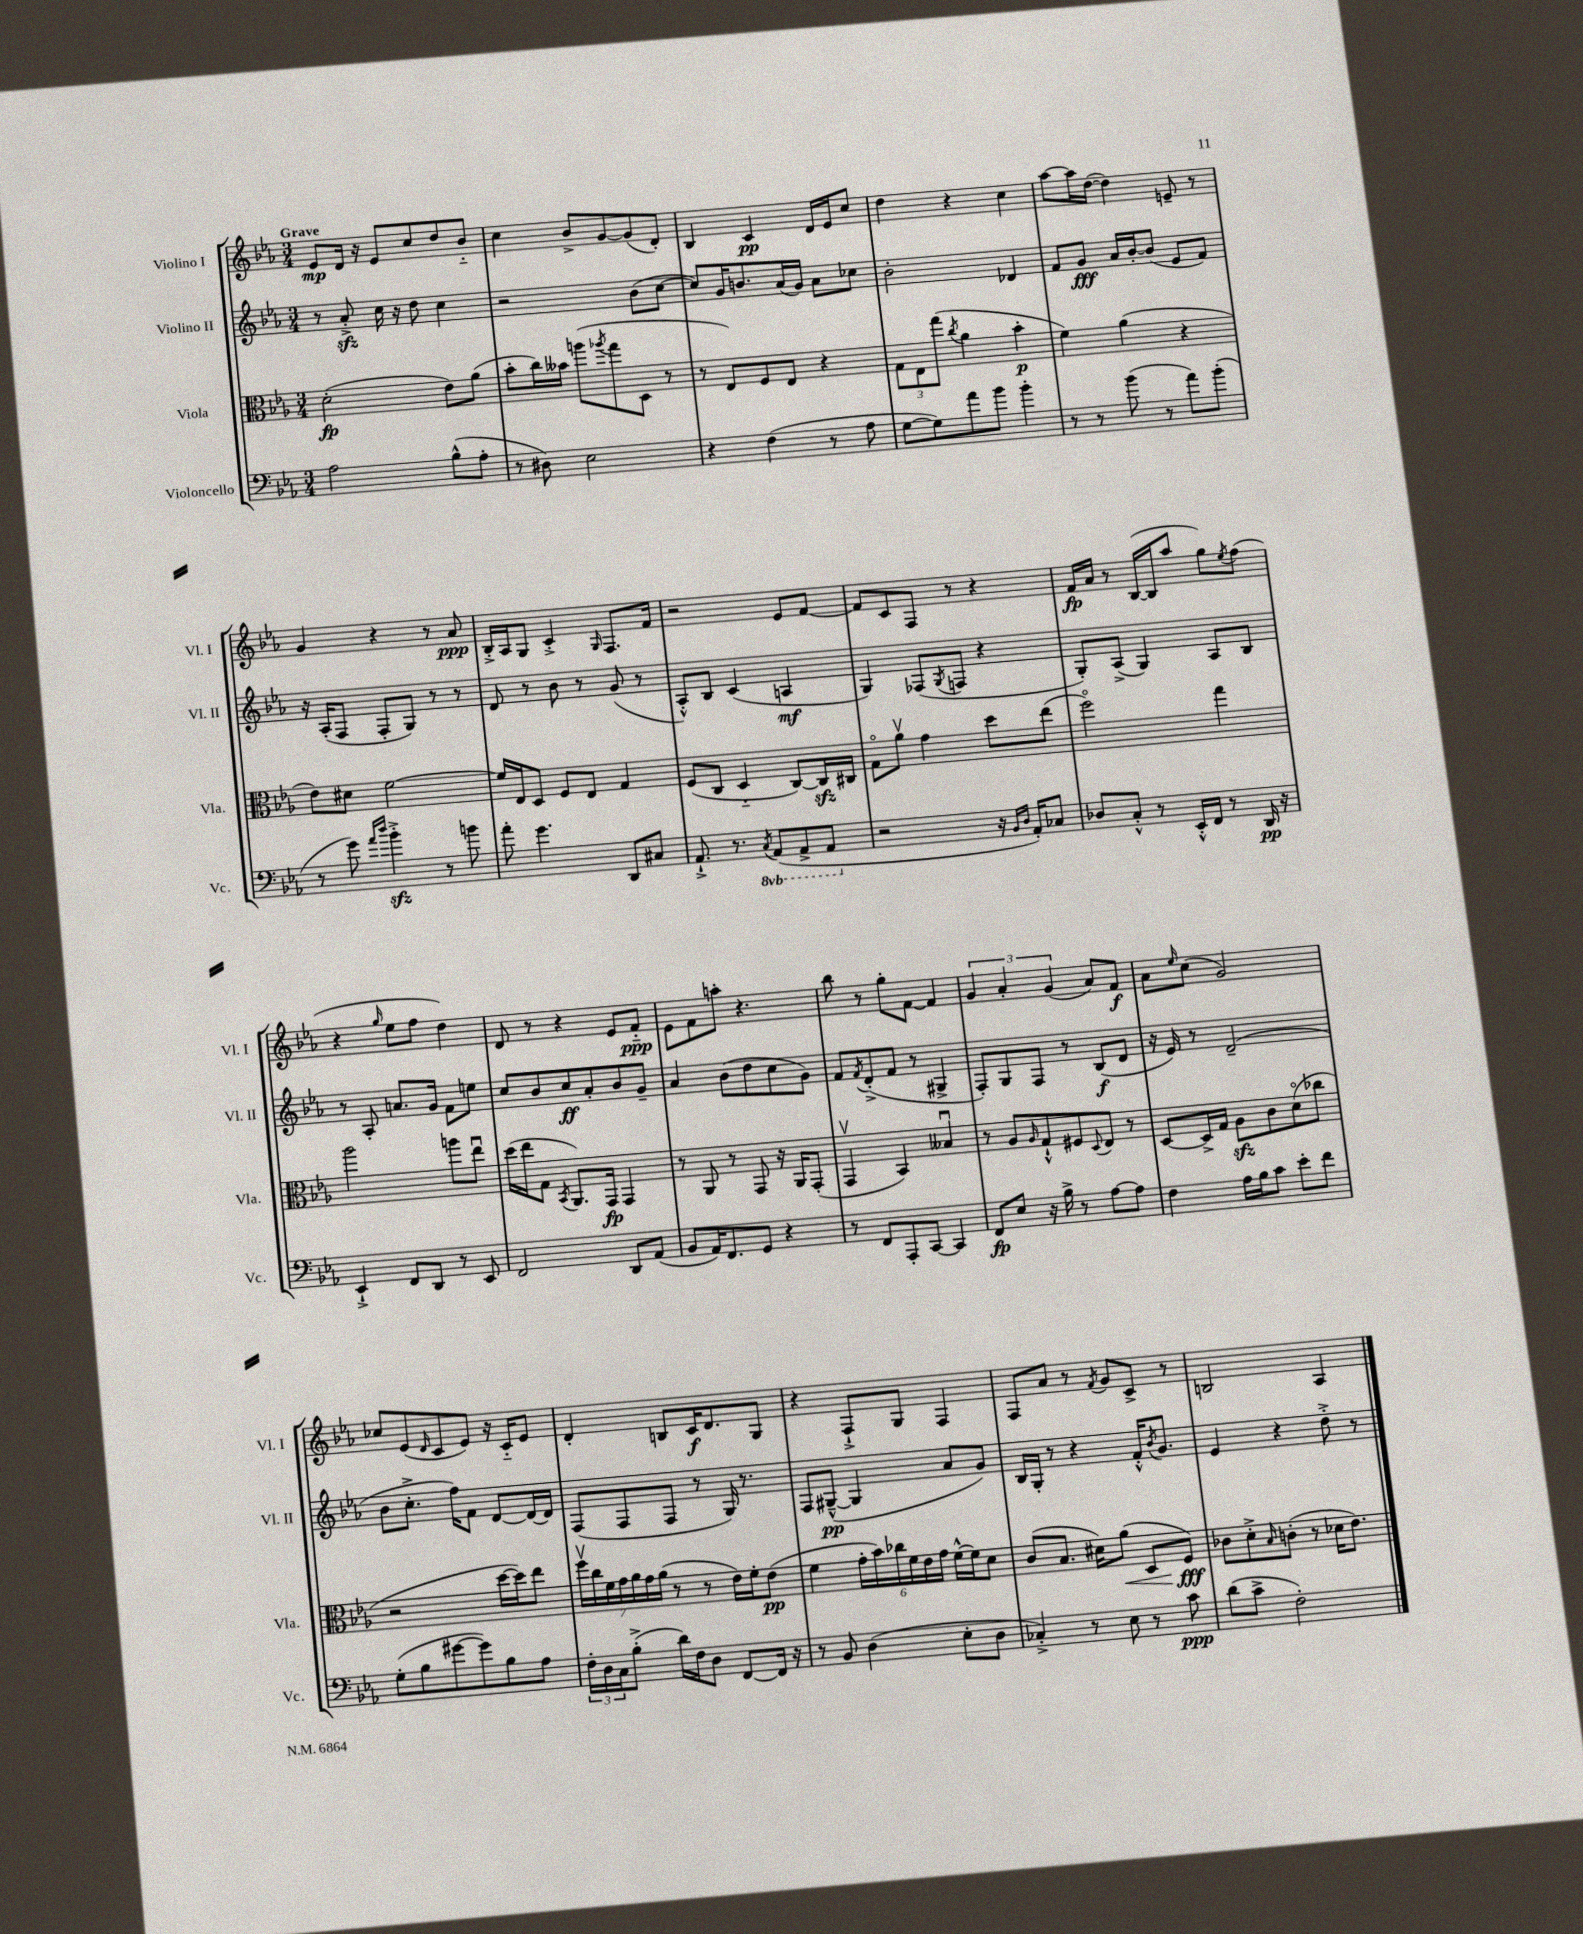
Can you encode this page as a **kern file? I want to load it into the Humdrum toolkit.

**kern	**kern	**kern	**kern
*staff4	*staff3	*staff2	*staff1
*clefF4	*clefC3	*clefG2	*clefG2
*k[b-e-a-]	*k[b-e-a-]	*k[b-e-a-]	*k[b-e-a-]
*M3/4	*M3/4	*M3/4	*M3/4
2A-	(2d'	8r	8e-
.	.	8a-'^	16d
.	.	.	16r
.	.	16cc	8e-
.	.	16r	.
.	.	8dd	8cc
(8B-^^	8e-)	4cc	8dd
8A-'	(8a-	.	8b-'~
=	=	=	=
8r	8b-'	2r	4cc
8D#)	16cc)	.	.
.	16b--	.	.
2E-	(8aa	.	8b-^
.	8qaa-	.	.
.	8gg	.	[8g
.	8D	(8b-	(8g]
.	8r	[8cc	8d')
=	=	=	=
4r	8r	8cc])	4B-
.	8E-)	16g	.
.	.	8.b	.
(4F	8F	.	4c
.	8E-	(16a-	.
.	.	16g)	.
8r	4r	8a-	16d
.	.	.	16e-
8A-	.	8cc-	8cc
=	=	=	=
[8G	12G	2b-'	4dd
.	12E-	.	.
8G])	.	.	.
.	(12gg	.	.
.	8qcc	.	.
8a-	4a-	.	4r
8b-	.	.	.
4b-'	4b-'	4d-	4cc
=	=	=	=
8r	4f)	8f	[8aa-
8r	.	8g	16aa-]
.	.	.	([16dd
(8b-	(4a-	16a-	4dd])
.	.	[16b-'	.
8r	.	(8b-]	.
8a-)	4r	8e-	8e~
(8b-'	.	8f)	8r
=	=	=	=
8r	8e-)	16r	4g
.	.	(16A-'	.
8g)	8d#	8F	.
16qqa-	.	.	.
16qqdd	.	.	.
4b-'^	[2f	8F'	4r
.	.	8G)	.
8r	.	8r	8r
8b	.	8r	8a-
=	=	=	=
8a-'	16f]	8d	16B-'^
.	16E-	.	16A-
4.g	8D	8r	8G
.	8F	8b-	4c'^
.	8E-	8r	.
.	.	.	16qqG
8DD	4G	(8g	8.F
8C#	.	8r	.
.	.	.	16f
=	=	=	=
8.AA-`^	(8F	8A-'^^)	2r
.	8C	8B-	.
8.r	.	.	.
.	4D'~	(4c	.
8qCC	.	.	.
(8AAA-	.	.	.
8AAA-^	[8C)	4A	8e-
8AAA-	16C]	.	[8f
.	16C#	.	.
=	=	=	=
2r	8Go	4G)	8f]
.	8a-v	.	8c
.	4g	(8F-	8F
.	.	8qG	.
.	.	8F	8r
16r	8dd	4r	4r
16qqBB-	.	.	.
16qqD	.	.	.
16AA-')	.	.	.
8C-	(8ee-	.	.
=	=	=	=
8D-	2ffo)	8G')	16f
.	.	.	16a-
8C'^^	.	(8A-^	8r
8r	.	4G)	([16B-
.	.	.	16B-]
16EE-'^^	.	.	8aa-
16FF	.	.	.
8r	4gg	8A-	8gg)
.	.	.	8qee-
16DD	.	8B-	(8ff
16r	.	.	.
=	=	=	=
4EE-`^	2aa-	8r	4r
.	.	8A-'	.
.	.	.	16qqgg
8FF	.	8.a	8ee-
8DD	.	.	8ff
.	.	16g	.
8r	8aa	8f	4dd)
8EE-	8ee-u	8ee	.
=	=	=	=
2FF	(16dd	8cc	8d
.	16ee-	.	.
.	8G	8b-	8r
.	8qBB-	.	.
.	8.AA-)	8cc	4r
.	.	8a-'	.
.	16GG	.	.
8DD	4GG	8b-	8e-
(8AA-	.	8g~	8f'~
=	=	=	=
8BB-	8r	4a-	8e-
16AA-)	8AA-	.	8f
8.FF	.	.	.
.	8r	(8b-	8aa'
8GG	8GG	8dd	4.r
4r	16r	8cc	.
.	16AA-	.	.
.	(8GG'	8g)	.
=	=	=	=
8r	4GGv	8f	8bb-
.	.	8qf	.
8FF	.	(8d'^	8r
8AAA-'	4BB-)	8f	8gg'
[8CC	.	8r	[8f
4CC]	4B--u	4G#^	4f]
=	=	=	=
8FF	8r	8F')	6g
8E-	8A-	8G	.
.	.	.	6a-'
.	16qqA-	.	.
16r	8G`^^	8F	.
16B-^	.	.	.
.	.	.	(6g
8r	8F#	8r	.
.	8qqD	.	.
[8A-	8E-	(8B-	8a-)
8A-]	8r	8d	8f
=	=	=	=
4F	[8D	16r	8a-
.	.	16e-)	.
.	.	.	16qqee-
.	16D^]	8r	(8cc
.	16G	.	.
16A-	8A-	(2d~	2g)
16B-	.	.	.
8c	8c	.	.
8e-'	(8do	.	.
8f	8cc-	.	.
=	=	=	=
(8G'	2r	8b-	8cc-
8B-	.	8.cc'^	(8e-
.	.	.	16qqd
[8g#	.	.	8c
.	.	16ff)	.
8g#])	.	8f	8e-)
8B-	[16dd	[8d	16r
.	16dd])	.	16c'~
8A-	8ee-	16d_	8e-
.	.	16d]	.
=	=	=	=
24F'	28ffv	(8F	4d'
.	28cc	.	.
24D	.	.	.
.	28f	.	.
24C	.	.	.
.	28g	.	.
(8B-'^	.	8F	.
.	28a-	.	.
.	28g	.	.
.	(28a-	.	.
16d)	8r	8F	8B
16F	.	.	.
8D	8r	8r	16c
.	.	.	8.d
[8FF	16e-)	16G)	.
.	16f'	8.r	.
16FF]	(8e-	.	8G
16r	.	.	.
=	=	=	=
8r	4f	8F	4r
8BB-	.	([8G#~^^	.
(4D	24g'	4G#]	8F`^
.	24b-)	.	.
.	24cc-	.	.
.	24f	.	8G
.	24e-	.	.
.	24g	.	.
8E-'	[16f^^	8a-	4F
.	16f]	.	.
8D	8d	8g)	.
=	=	=	=
4C-'^)	(8c	16B-	8F
.	.	16G'	.
.	8.B-	8r	8a-
8r	.	4r	8r
.	16d#)	.	.
.	.	.	8qf
8E-	(8a-	.	8g
8r	8D	16f'^^	8c^
.	.	8qb-	.
.	.	8.g	.
8c	8F)	.	8r
=	=	=	=
(8d	8c-	4e-	2B
8c^	8d'^	.	.
.	16qqB-	.	.
2F')	(8c'	4r	.
.	8r	.	.
.	16d-	8dd'^	4A-
.	8.e-)	.	.
.	.	8r	.
==	==	==	==
*-	*-	*-	*-
